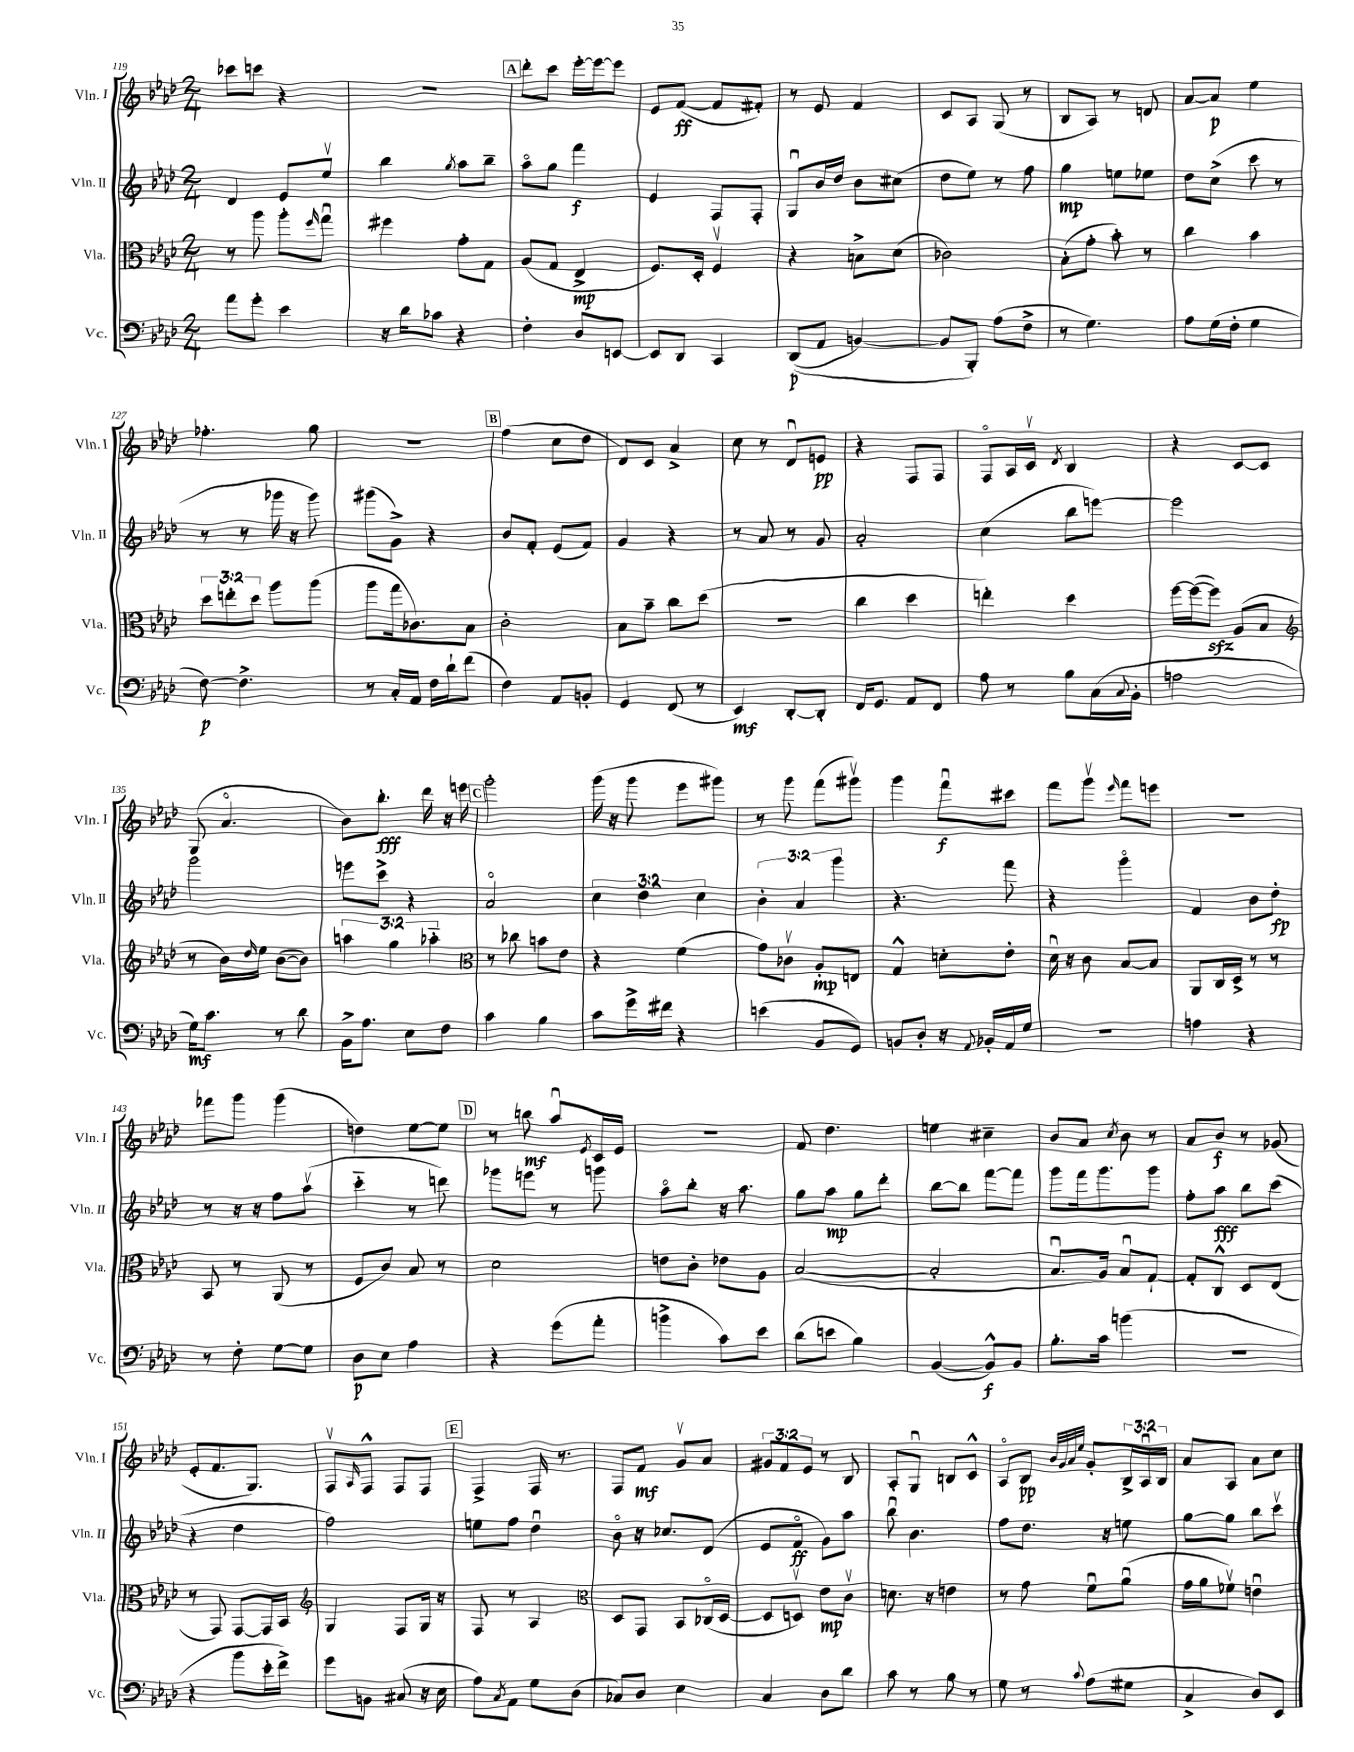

**kern	**dynam	**kern	**dynam	**kern	**dynam	**kern	**dynam
*part4	*part4	*part3	*part3	*part2	*part2	*part1	*part1
*staff4	*staff4	*staff3	*staff3	*staff2	*staff2	*staff1	*staff1
*I"Vc.	*	*I"Vla.	*	*I"Vln. II	*	*I"Vln. I	*
*I'Vc.	*	*I'Vla.	*	*I'Vln. II	*	*I'Vln. I	*
*clefF4	*	*clefC3	*	*clefG2	*	*clefG2	*
*k[b-e-a-d-]	*	*k[b-e-a-d-]	*	*k[b-e-a-d-]	*	*k[b-e-a-d-]	*
*M2/4	*	*M2/4	*	*M2/4	*	*M2/4	*
=119	=119	=119	=119	=119	=119	=119	=119
8a-\L	.	8r	.	4d-/	.	8ccc-X\L	.
8g'\J	.	8aa-\	.	.	.	8cccn\J	.
4e-\	.	8aa-'\L	.	8e-/L	.	4r	.
.	.	16qqff/	.	.	.	.	.
.	.	8ggu\J	.	8ee-v/J	.	.	.
=120	=120	=120	=120	=120	=120	=120	=120
16r	.	4ff#X\	.	4bb-\	.	2r	.
16d-\KL	.	.	.	.	.	.	.
8c-X\J	.	.	.	.	.	.	.
.	.	.	.	8qgg/	.	.	.
4r	.	8g'\L	.	8aa-\L	.	.	.
.	.	8G\J	.	8bb-~\J	.	.	.
!!LO:REH:place=s1:t=A
=121	=121	=121	=121	=121	=121	=121	=121
4F'\	.	(8A-/L	.	8aa-\L	.	8ddd-'\L	.
.	.	8G/J	.	8gg\J	.	8ccc\J	.
8D-/L	.	4E-^/	mp	4fff\	f	[16eee-'\LL	.
.	.	.	.	.	.	16eee-\J_	.
[8EEn/J	.	.	.	.	.	8eee-\J]	.
=122	=122	=122	=122	=122	=122	=122	=122
8EE/L]	.	8.F/L)	.	4e-/	.	8e-/L	.
8DD-/J	.	.	.	.	.	([8f/J	ff
.	.	16D-'/Jk	.	.	.	.	.
4CC/	.	4Fv/	.	8F/L	.	8f/L]	.
.	.	.	.	8F'/J	.	8f#X'/J)	.
=123	=123	=123	=123	=123	=123	=123	=123
((8DD-/L	p	4r	.	8Gu/L	.	8r	.
8AA-/J	.	.	.	16b-/L	.	8e-/	.
.	.	.	.	16dd-/JJ	.	.	.
[4BBn/)	.	8Bn^\L	.	8b-\L	.	4f/	.
.	.	(8d-\J	.	(8cc#X\J	.	.	.
=124	=124	=124	=124	=124	=124	=124	=124
8BB/L]	.	2c-X\)	.	8dd-\L	.	8c/L	.
8BBB-'/J)	.	.	.	8ee-\J)	.	8A-/J	.
(8A-\L	.	.	.	8r	.	(8G/	.
8F^\J	.	.	.	8ff\	.	8r	.
=125	=125	=125	=125	=125	=125	=125	=125
8r	.	(8B-'\L	.	4gg\	mp	8B-/L	.
4.G\)	.	8g'\J	.	.	.	8A-/J)	.
.	.	8b-'\)	.	8een\L	.	8r	.
.	.	8r	.	8ee-X\J	.	8dn/	.
=126	=126	=126	=126	=126	=126	=126	=126
8A-\L	.	4cc\	.	8dd-\L	.	[8a-/L	.
(16G\L	.	.	.	(8cc^\J	.	8a-/J]	p
16F'\JJ	.	.	.	.	.	.	.
4G\	.	4b-\	.	8ccc\	.	4ee-\	.
.	.	.	.	8r	.	.	.
!!LO:LB:g=z
=127	=127	=127	=127	=127	=127	=127	=127
[8F\)	p	12dd-\L	.	8r	.	4.ff-X'\	.
.	.	12een'\	.	.	.	.	.
4.F^\]	.	.	.	8r	.	.	.
.	.	12dd-\J	.	.	.	.	.
.	.	8aa-\L	.	16ggg-X\	.	.	.
.	.	.	.	16r	.	.	.
.	.	(8aa-\J	.	8ggg-\)	.	8gg\	.
=128	=128	=128	=128	=128	=128	=128	=128
8r	.	8aa-\L	.	(8ggg#X\L	.	2r	.
16C'/LL	.	16gg\k	.	8g^\J)	.	.	.
16AA-/JJ	.	8.c-X\)	.	.	.	.	.
16F\LL	.	.	.	4r	.	.	.
16d-`\J	.	.	.	.	.	.	.
(8f\J	.	8B-\J	.	.	.	.	.
!!LO:REH:place=s1:t=B
=129	=129	=129	=129	=129	=129	=129	=129
4F\)	.	2c'\	.	8b-/L	.	(4ff\	.
.	.	.	.	8f'/J	.	.	.
8AA-/L	.	.	.	(8e-/L	.	8cc\L	.
8BBn'/J	.	.	.	8f/J)	.	8dd-\J	.
=130	=130	=130	=130	=130	=130	=130	=130
4GG/	.	8B-\L	.	4g/	.	8d-/L)	.
.	.	8b-~\J	.	.	.	8c/J	.
(8FF/	.	8cc\L	.	4r	.	4a-^/	.
8r	.	(8dd-\J	.	.	.	.	.
=131	=131	=131	=131	=131	=131	=131	=131
4EE-/)	mf	2r	.	8r	.	8cc\	.
.	.	.	.	8a-/	.	8r	.
[8DD-'/L	.	.	.	8r	.	8d-u/L	.
8DD-'/J]	.	.	.	8g/	.	8en/J	pp
=132	=132	=132	=132	=132	=132	=132	=132
16FF/KL	.	4cc\	.	2a-'/	.	4r	.
8.GG/J	.	.	.	.	.	.	.
8AA-/L	.	4dd-\	.	.	.	8F/L	.
8FF/J	.	.	.	.	.	8F/J	.
=133	=133	=133	=133	=133	=133	=133	=133
8A-\	.	4een'\)	.	(4cc\	.	8F/L	.
8r	.	.	.	.	.	16A-/L	.
.	.	.	.	.	.	16cv/JJ	.
.	.	.	.	.	.	8qd-/	.
8B-\L	.	4dd-\	.	8bb-\L	.	4B-/	.
(16C\L	.	.	.	[8eeen\J)	.	.	.
8qqC/	.	.	.	.	.	.	.
16BB-'\JJ	.	.	.	.	.	.	.
=134	=134	=134	=134	=134	=134	=134	=134
2An\	.	[16ff\LL	.	2eee\]	.	4r	.
.	.	(16ff\J_	.	.	.	.	.
.	.	8ffzz\J])	.	.	.	.	.
.	.	(8A-/L	.	.	.	[8c/L	.
.	.	8B-/J	.	.	.	8c/J]	.
!!LO:LB:g=z
=135	=135	=135	=135	=135	=135	=135	=135
*	*	*clefG2	*	*	*	*	*
16G\KL)	mf	8r	.	2ggg\	.	(8G/	.
8.c\J	.	.	.	.	.	.	.
.	.	16b-\LL)	.	.	.	4.a-/	.
.	.	16qqdd-/	.	.	.	.	.
.	.	16ee-\JJ	.	.	.	.	.
8r	.	([8b-\L	.	.	.	.	.
8d-\	.	8b-\J])	.	.	.	.	.
=136	=136	=136	=136	=136	=136	=136	=136
16BB-^\KL	.	6aan\	.	8eeen\L	.	8b-\L)	.
8.A-\J	.	.	.	.	.	.	.
.	.	.	.	8ccc^\J	.	8.bb-'\J	fff
.	.	6gg\	.	.	.	.	.
8E-\L	.	.	.	4r	.	.	.
.	.	.	.	.	.	16ddd-\	.
.	.	6aa-X\	.	.	.	.	.
8F\J	.	.	.	.	.	16r	.
.	.	.	.	.	.	16eeen\	.
!!LO:REH:place=s1:t=C
=137	=137	=137	=137	=137	=137	=137	=137
*	*	*clefC3	*	*	*	*	*
4c\	.	8r	.	2a-/	.	2ggg'\	.
.	.	8cc-X\	.	.	.	.	.
4B-\	.	8bn\L	.	.	.	.	.
.	.	8e-\J	.	.	.	.	.
=138	=138	=138	=138	=138	=138	=138	=138
8c\L	.	4r	.	6cc\	.	(16ggg\	.
.	.	.	.	.	.	16r	.
16g^\L	.	.	.	.	.	8ggg\	.
.	.	.	.	6dd-\	.	.	.
16f#X\JJ	.	.	.	.	.	.	.
4r	.	(4f\	.	.	.	8eee-\L	.
.	.	.	.	6cc\	.	.	.
.	.	.	.	.	.	8ggg#X\J)	.
=139	=139	=139	=139	=139	=139	=139	=139
(4en\	.	8g\L)	.	6b-'\	.	8r	.
.	.	8c-Xv\J	.	.	.	8ggg\	.
.	.	.	.	6a-/	.	.	.
8BB-/L	.	8A-'/L	mp	.	.	(8fff\L	.
.	.	.	.	6ggg\	.	.	.
8GG/J)	.	8En/J	.	.	.	8ggg#Xv\J)	.
=140	=140	=140	=140	=140	=140	=140	=140
8BBn/L	.	4G^^/	.	4.r	.	4ggg\	.
8D-'/J	.	.	.	.	.	.	.
16r	.	8dn'\L	.	.	.	8fffu\L	f
8qqAA-/	.	.	.	.	.	.	.
16BB-X'/LL	.	.	.	.	.	.	.
16AA-/	.	8e-'\J	.	8fff\	.	8ccc#X\J	.
16G/JJ	.	.	.	.	.	.	.
=141	=141	=141	=141	=141	=141	=141	=141
2r	.	16d-u\	.	4r	.	8fff\L	.
.	.	16r	.	.	.	.	.
.	.	8c\	.	.	.	8gggv\J	.
.	.	.	.	.	.	16qqeee-/	.
.	.	[8B-/L	.	4ggg\	.	8fff\L	.
.	.	8B-/J]	.	.	.	8eeen\J	.
=142	=142	=142	=142	=142	=142	=142	=142
4An\	.	8AA-/L	.	4f/	.	2r	.
.	.	16C/L	.	.	.	.	.
.	.	16D-^/JJ	.	.	.	.	.
4r	.	8r	.	8b-\L	.	.	.
.	.	8r	.	8dd-'\J	fp	.	.
!!LO:LB:g=z
=143	=143	=143	=143	=143	=143	=143	=143
8r	.	8BB-/	.	8r	.	8fff-X\L	.
8F'\	.	8r	.	16r	.	8ggg\J	.
.	.	.	.	16r	.	.	.
[8G\L	.	(8AA-/	.	8ff\L	.	(4ggg\	.
8G\J]	.	8r	.	(8aa-v\J	.	.	.
=144	=144	=144	=144	=144	=144	=144	=144
8D-\L	p	8F/L	.	4ccc\	.	4ddn\)	.
8E-\J	.	8c/J)	.	.	.	.	.
4A-\	.	8B-/	.	8r	.	[8ee-\L	.
.	.	8r	.	8dddn\)	.	8ee-\J]	.
!!LO:REH:place=s1:t=D
=145	=145	=145	=145	=145	=145	=145	=145
4r	.	2d-\	.	8ggg-X\L	.	8r	.
.	.	.	.	8eeen\J	.	8bbn\	mf
(8g\L	.	.	.	8r	.	8aa-u/L	.
.	.	.	.	.	.	8qe-/	.
8a-'\J	.	.	.	8gggn\	.	16c/L	.
.	.	.	.	.	.	16e-/JJ	.
=146	=146	=146	=146	=146	=146	=146	=146
4bn^\	.	8en\L	.	8aa-\L	.	2r	.
.	.	8c'\J	.	8bb-'\J	.	.	.
8c\L)	.	8e-X\L	.	16r	.	.	.
.	.	.	.	8.aa-\	.	.	.
8e-\J	.	8A-\J	.	.	.	.	.
=147	=147	=147	=147	=147	=147	=147	=147
(8d-\L	.	([2B-/	.	8gg\L	.	8f/	.
8en\J	.	.	.	8aa-\J	mp	4.dd-\	.
4B-\)	.	.	.	8gg\L	.	.	.
.	.	.	.	8ddd-'\J	.	.	.
=148	=148	=148	=148	=148	=148	=148	=148
([4BB-/	.	2B-'/]	.	[8bb-\L	.	4een\	.
.	.	.	.	8bb-\J]	.	.	.
8BB-^^/L])	f	.	.	[8fff\L	.	4cc#X~\	.
8BB-/J	.	.	.	8fff\J]	.	.	.
=149	=149	=149	=149	=149	=149	=149	=149
8.B-'\L	.	8.B-u/L	.	8ggg\L	.	8b-/L	.
.	.	.	.	16fff\k	.	8a-/J	.
16c\Jk	.	16A-/Jk)	.	8.ggg\	.	.	.
.	.	.	.	.	.	8qcc/	.
(4bn\	.	8B-u/L	.	.	.	8b-\	.
.	.	[8G`/J	.	8ggg\J	.	8r	.
=150	=150	=150	=150	=150	=150	=150	=150
2r	.	8G'/L]	.	8ff'\L	.	8a-/L	.
.	.	8C^^/J	.	8aa-\J	fff	8b-/J	f
.	.	8D-/L	.	8bb-\L	.	8r	.
.	.	(8E-/J	.	(8ccc\J	.	(8g-X/	.
!!LO:LB:g=z
=151	=151	=151	=151	=151	=151	=151	=151
4r	.	8r	.	4r	.	8e-'/L	.
.	.	8GG/)	.	.	.	8.f/	.
8b-\L	.	[8GG/L	.	4dd-\	.	.	.
.	.	.	.	.	.	8.G/J)	.
16e-'\L	.	16GG/L]	.	.	.	.	.
16f^\JJ)	.	16BB-/JJ	.	.	.	.	.
=152	=152	=152	=152	=152	=152	=152	=152
*	*	*clefG2	*	*	*	*	*
8g\L	.	4G/	.	2ff\)	.	8Fv/L	.
.	.	.	.	.	.	16qqA-/	.
8BBn\J	.	.	.	.	.	8F^^/J	.
(8C#X/	.	8F/L	.	.	.	8F/L	.
16r	.	16G/Jk	.	.	.	8F/J	.
16E-\	.	16r	.	.	.	.	.
!!LO:REH:place=s1:t=E
=153	=153	=153	=153	=153	=153	=153	=153
8A-\L)	.	8F/	.	8een\L	.	4F^/	.
8qC/	.	.	.	.	.	.	.
8AA-\J	.	8r	.	8ff\J	.	.	.
8G\L	.	4A-/	.	4dd-u\	.	16F/	.
.	.	.	.	.	.	8.r	.
(8D-\J	.	.	.	.	.	.	.
=154	=154	=154	=154	=154	=154	=154	=154
*	*	*clefC3	*	*	*	*	*
8C-X/L)	.	8D-/L	.	8b-\	.	8F/L	.
8D-/J	.	8GG/J	.	16r	.	8f/J	mf
.	.	.	.	8.cc-X/L	.	.	.
4E-\	.	8BB-/L	.	.	.	8gv/L	.
.	.	(16C-X/L	.	(8d-/J	.	8a-/J	.
.	.	[16D-/JJ	.	.	.	.	.
=155	=155	=155	=155	=155	=155	=155	=155
4C/	.	8D-/L]	.	8e-/L	.	12g#X/L	.
.	.	.	.	.	.	12f/	.
.	.	8Dnv/J)	.	8f/J	ff	.	.
.	.	.	.	.	.	12e-/J	.
8D-\L	.	8e-\L	mp	8g\L)	.	8r	.
8d-\J	.	8cv\J	.	8aa-\J	.	8B-/	.
=156	=156	=156	=156	=156	=156	=156	=156
8c\	.	8.dn\	.	8bb-u\	.	8A-'/L	.
8r	.	.	.	4.b-\	.	8Gu/J	.
.	.	16r	.	.	.	.	.
8B-\	.	4en\	.	.	.	8Bn/L	.
8r	.	.	.	.	.	8c^^/J	.
=157	=157	=157	=157	=157	=157	=157	=157
8G\	.	8r	.	8ff\L	.	8A-/L	.
8r	.	8g\	.	8.dd-\J	.	8B-/J	pp
.	.	.	.	.	.	32qqb-/LLL	.
.	.	.	.	.	.	32qqg/	.
.	.	.	.	.	.	32qqa-/	.
8qqc/	.	.	.	.	.	32qqee-/JJJ	.
(8A-\L	.	8fu\L	.	.	.	8g'/L	.
.	.	.	.	16r	.	.	.
8G#X\J	.	(8a-u\J	.	8een\	.	24B-^/L	.
.	.	.	.	.	.	24A-u/	.
.	.	.	.	.	.	24B-/JJ	.
=158	=158	=158	=158	=158	=158	=158	=158
4C^/	.	16g\LL	.	[8gg\L	.	8a-/L	.
.	.	16a-\J	.	.	.	.	.
.	.	8f-Xv\J)	.	8gg\J]	.	8A-/J	.
8D-/L)	.	4enu\	.	8bb-\L	.	8a-\L	.
8EE-/J	.	.	.	8cccv\J	.	8cc\J	.
==	==	==	==	==	==	==	==
*-	*-	*-	*-	*-	*-	*-	*-
